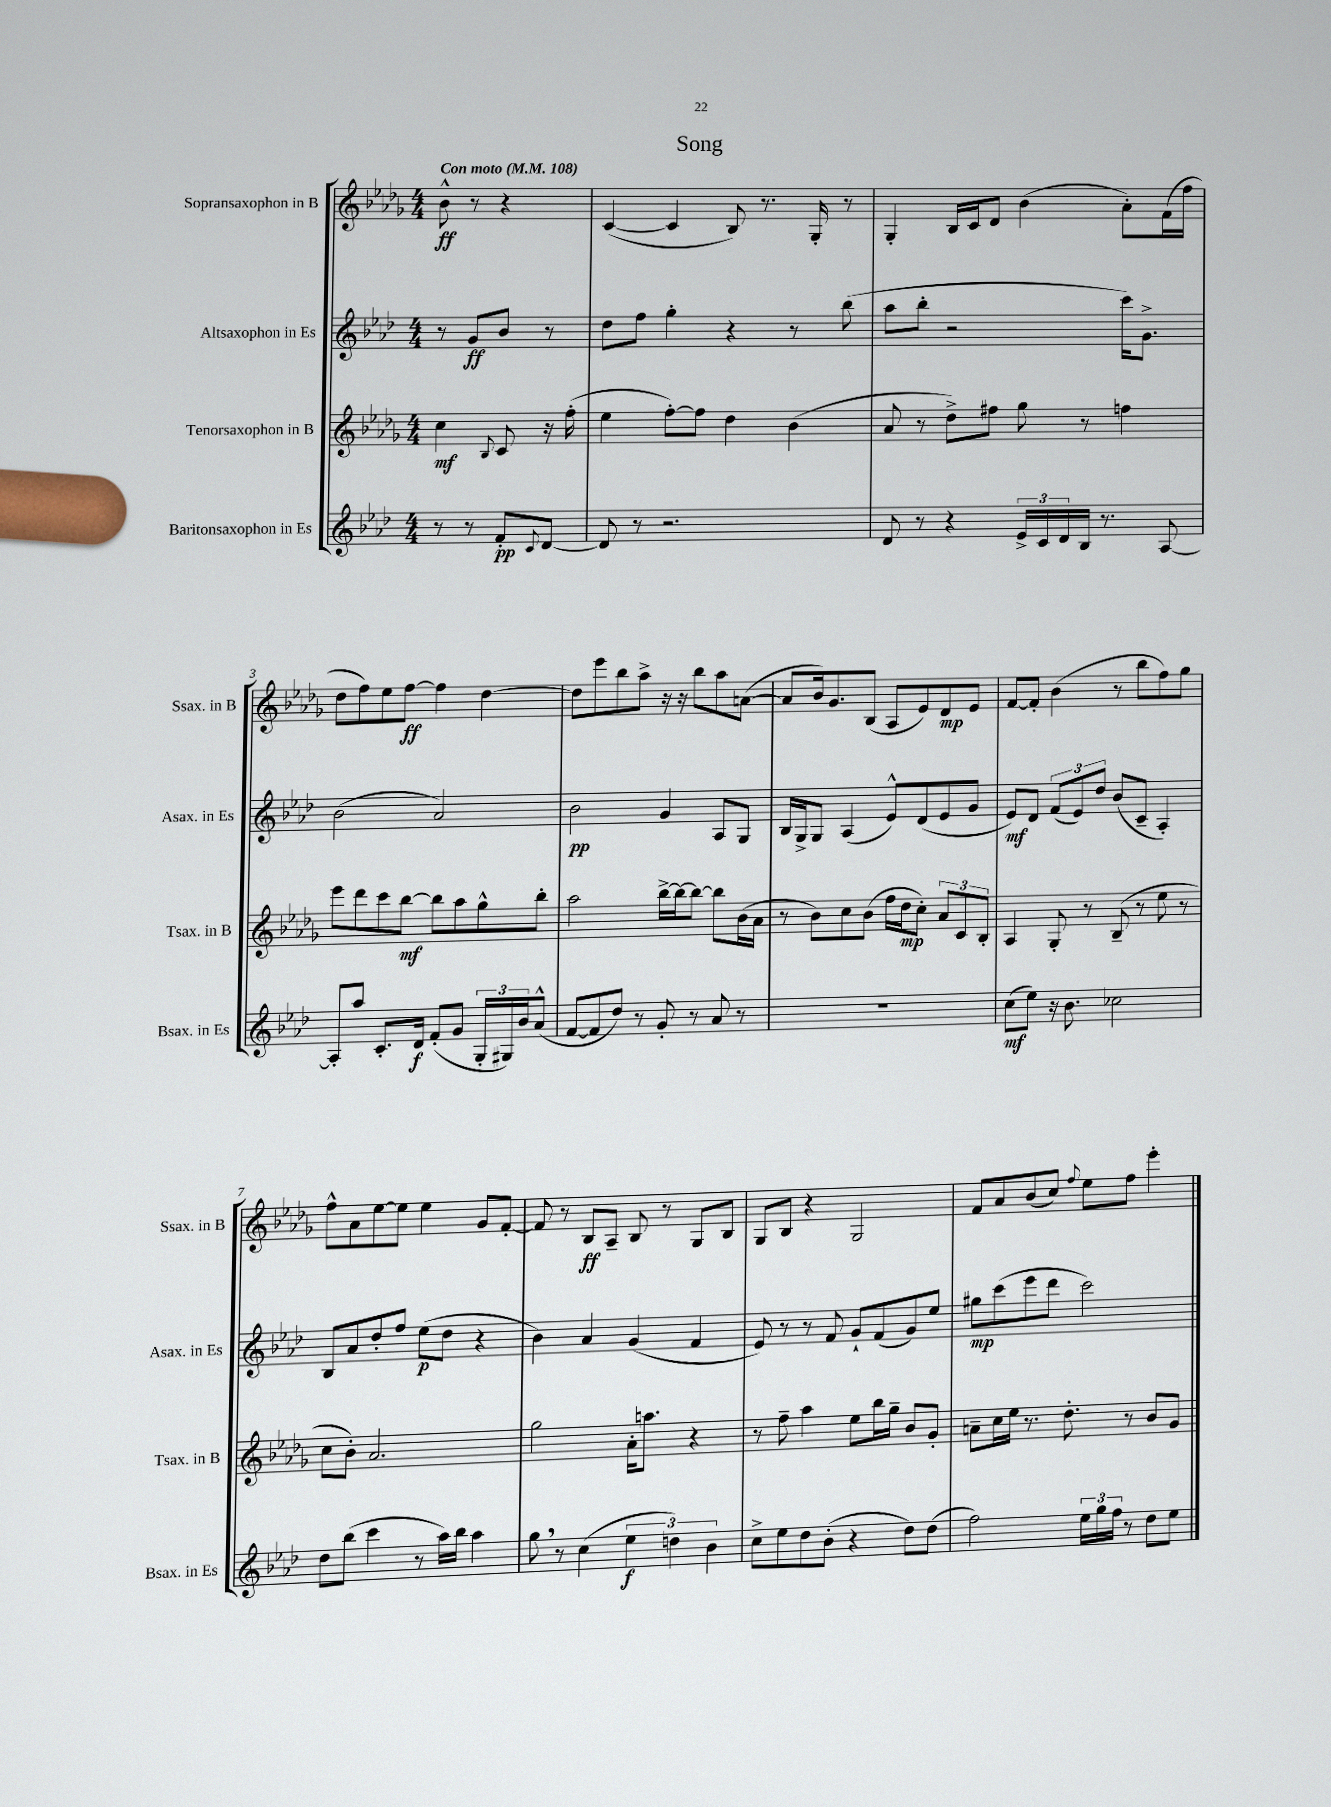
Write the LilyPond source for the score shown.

\header { title = "Song" }
<<
\new StaffGroup <<
\new Staff = "s0" \with { instrumentName = "Sopransaxophon in B" shortInstrumentName = "Ssax. in B" } {
    \clef treble \key des \major \numericTimeSignature \time 4/4 \partial 2 \tempo "Con moto" 4 = 108
    bes'8-^\ff r8 r4 |
    c'4~( c'4 bes8) r8. ges16-. r8 |
    ges4-. bes16 c'16 des'8 bes'4( aes'8-.) f'16( f''16 |
    des''8 f''8) ees''8 f''8~\ff f''4 des''4~ |
    des''8 ees'''8 bes''8 aes''8-> r16 r16 bes''8 aes''8 a'8~( |
    a'8 bes'16) ges'8. bes8( aes8 ees'8) des'8\mp ees'8 |
    f'8~ f'8-. bes'4( r8 bes''8 f''8) ges''8 |
    f''8-^ aes'8 ees''8~ ees''8 ees''4 ges'8 f'8~-. |
    f'8 r8 bes8\ff aes8-- bes8 r8 ges8 bes8 |
    ges8 bes8 r4 ges2 |
    f'8 aes'8 bes'8( c''8) \appoggiatura { f''8 } ees''8 f''8 ees'''4-. \bar "|." |
}
\new Staff = "s1" \with { instrumentName = "Altsaxophon in Es" shortInstrumentName = "Asax. in Es" } {
    \clef treble \key aes \major \numericTimeSignature \time 4/4 \partial 2
    r8 g'8\ff bes'8 r8 |
    des''8 f''8 g''4-. r4 r8 bes''8( |
    aes''8 bes''8-. r2 c'''16) g'8.-> |
    bes'2( aes'2) |
    bes'2\pp g'4 aes8 g8 |
    bes16 g16-> g8 aes4( ees'8-^) des'8( ees'8 g'8 |
    ees'8\mf) des'8 \tuplet 3/2 { f'8( ees'8) des''8 } bes'8( c'8-- aes4-.) |
    bes8 aes'8 des''8-. f''8 ees''8\p( des''8 r4 |
    bes'4) aes'4 g'4( f'4 |
    ees'8) r8 r8 f'8 g'8-! f'8( g'8) ees''8 |
    gis''8\mp c'''8( ees'''8 des'''8 c'''2) \bar "|." |
}
\new Staff = "s2" \with { instrumentName = "Tenorsaxophon in B" shortInstrumentName = "Tsax. in B" } {
    \clef treble \key des \major \numericTimeSignature \time 4/4 \partial 2
    c''4\mf \appoggiatura { bes8 } c'8 r16 f''16-.( |
    ees''4 f''8~-.) f''8 des''4 bes'4( |
    aes'8 r8 des''8->) fis''8 ges''8 r8 f''4 |
    ees'''8 des'''8 c'''8 bes''8~\mf bes''8 aes''8 ges''8-^ bes''8-. |
    aes''2 bes''16~-> bes''16~ bes''8~ bes''8 bes'16( aes'16 |
    r8 bes'8) c''8 bes'8( f''16 des''16\mp c''8-.) \tuplet 3/2 { aes'8 c'8 bes8-. } |
    aes4 ges8-. r8 bes8--( r8 ees''8 r8 |
    c''8 bes'8-.) aes'2. |
    ges''2 aes'16-. a''8. r4 |
    r8 f''8-- aes''4 ees''8 bes''16 ges''16-- bes'8 ges'8-. |
    a'8-- c''16 ees''16 r8. des''8.-. r8 bes'8 ges'8 \bar "|." |
}
\new Staff = "s3" \with { instrumentName = "Baritonsaxophon in Es" shortInstrumentName = "Bsax. in Es" } {
    \clef treble \key aes \major \numericTimeSignature \time 4/4 \partial 2
    r8 r8 f'8-.\pp \appoggiatura { c'8 } des'8~ |
    des'8 r8 r2. |
    des'8 r8 r4 \tuplet 3/2 { ees'16-> c'16 des'16 } bes16 r8. aes8~ |
    aes8-. aes''8 c'8.-. des'16\f f'8-.( g'8 \tuplet 3/2 { g16-. gis16) bes'16 } aes'8-^( |
    f'8~ f'8 des''8) r8 g'8-. r8 aes'8 r8 |
    R1 |
    c''8\mf( ees''8) r16 bes'8. ces''2 |
    des''8 bes''8( c'''4 r8 aes''16) bes''16 aes''4 |
    g''8 \breathe r8 c''4( \tuplet 3/2 { ees''4\f d''4) bes'4 } |
    c''8-> ees''8 des''8 bes'8-.( r4 des''8) des''8( |
    f''2) \tuplet 3/2 { ees''16 g''16 f''16 } r8 des''8 ees''8 \bar "|." |
}
>>
>>
